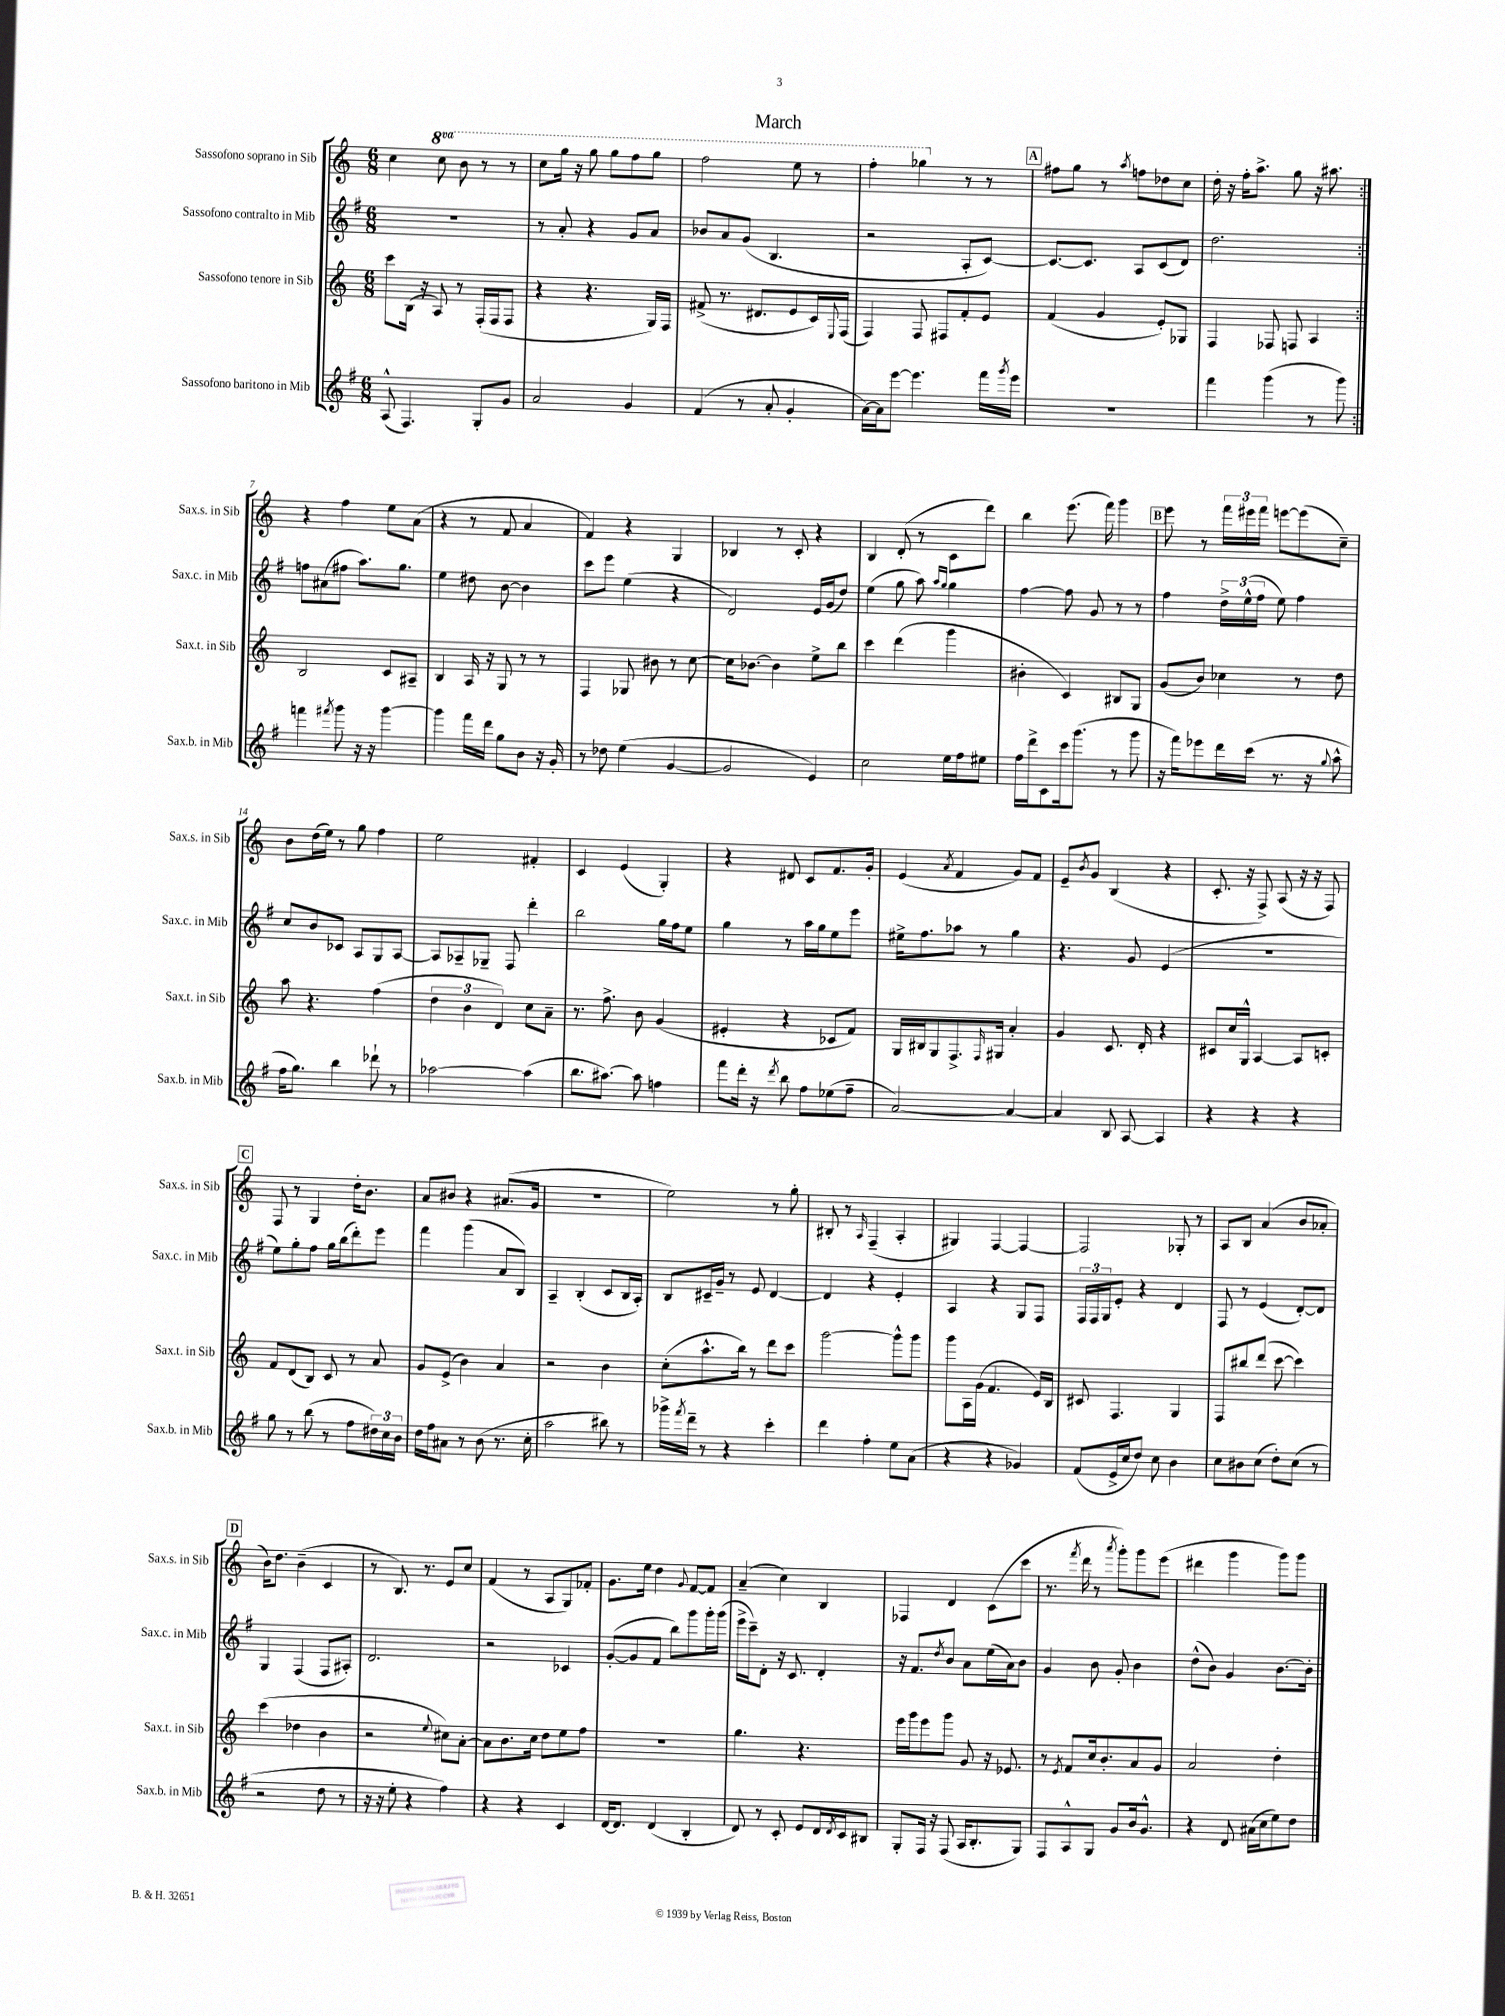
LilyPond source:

\header { title = "March" }
<<
\new StaffGroup <<
\new Staff = "s0" \with { instrumentName = "Sassofono soprano in Sib" shortInstrumentName = "Sax.s. in Sib" } {
    \clef treble \key c \major \numericTimeSignature \time 6/8 \set Staff.ottavationMarkups = #ottavation-simple-ordinals
    \repeat volta 2 { c''4 \ottava #1 c'''8 b''8 r8 r8 |
    c'''8 g'''16 r16 g'''8 g'''8 f'''8 g'''8 |
    f'''2 e'''8 r8 |
    f'''4-. ges'''4 \ottava #0 r8 r8 |
    \mark \markup { \box "A" } fis''8 g''8 r8 \acciaccatura { a''8 } f''8 des''8 c''8 |
    d''16-. r16 f''16-. a''8.-> g''8 r16 ais''8. | }
    r4 f''4 e''8 a'8( |
    r4 r8 f'8 a'4 |
    f'4) r4 g4 |
    bes4 r8 c'8-. r4 |
    b4 d'8-.( r8 c'8 d'''8) |
    b''4 e'''8.( f'''16) g'''4 |
    \mark \markup { \box "B" } e'''8 r8 \tuplet 3/2 { f'''16 eis'''16 f'''16 } e'''8~ e'''8( c''8--) |
    b'8 d''16( e''16) r8 g''8 f''4 |
    e''2 fis'4-. |
    c'4 e'4( g4-.) |
    r4 dis'8 c'8 f'8. g'16-. |
    e'4( \acciaccatura { a'8 } f'4 g'8) f'8 |
    e'8-- \acciaccatura { b'8 } g'8 b4( r4 |
    c'8.-. r16 f8->) a8( r16 r16 f8) |
    \mark \markup { \box "C" } f8 r8 g4 d''16-. b'8. |
    a'8 bis'8 r4 ais'8.( g'16 |
    R2. |
    e''2) r8 g''8-. |
    bis8-. r8 \grace { a16 } f4--( a4-. |
    gis4) f4~ f4~ |
    f2 ges8-. r8 |
    a8 b8 a'4( b'8 aes'8-. |
    \mark \markup { \box "D" } b'16) d''8. b'4--( c'4 |
    r8 b8.) r8. e'8 c''8 |
    f'4( r8 a8 g8) fes'8-. |
    g'8. e''16 d''4 \appoggiatura { g'8 } f'8~ f'8 |
    a'4--( c''4) b4 |
    fes4 d'4 c'8( c'''8 |
    r8. \acciaccatura { f'''8 } d'''16 r8 \acciaccatura { a'''8 } g'''8-.) g'''8 e'''8( |
    dis'''4 g'''4 g'''8) g'''8 \bar "|." |
}
\new Staff = "s1" \with { instrumentName = "Sassofono contralto in Mib" shortInstrumentName = "Sax.c. in Mib" } {
    \clef treble \key g \major \numericTimeSignature \time 6/8
    \repeat volta 2 { R2. |
    r8 a'8-. r4 g'8 a'8 |
    bes'8 a'8 g'8( b4. |
    r2 a8-. c'8~) |
    \mark \markup { \box "A" } c'8.~ c'8. a8 c'8( d'8) |
    d''2. | }
    f''8 ais'8( fis''8 a''8.) g''8. |
    e''4 dis''8 b'8~ b'4 |
    c'''8 e'''8 e''4( r4 |
    d'2) e'16 g'16( d''8) |
    e''4( g''8 a''8) \grace { a''16 g''16 } g''4 |
    fis''4~ fis''8 g'8 r8 r8 |
    \mark \markup { \box "B" } fis''4 \tuplet 3/2 { d''16-> e''16-^( fis''16 } e''8) fis''4 |
    c''8 b'8 ces'8 a8 g8 a8~ |
    a8 aes8-- ges8-- fis8 d'''4-. |
    b''2 g''16 fis''16 e''8 |
    g''4 r8 a''16 g''16 e''8 e'''8 |
    eis''16-> fis''8. aes''8 r8 g''4 |
    r4. g'8 e'4( |
    R2. |
    \mark \markup { \box "C" } e''8) g''8-. fis''8 g''16 b''16( d'''8-.) e'''8 |
    fis'''4 g'''4( a'8 b8) |
    a4-- b4-.( c'8 b16 a16-.) |
    b8 cis'16-- g'16-- r8 e'8 d'4~ |
    d'4 r4 e'4-. |
    a4 r4 g8 fis8 |
    \tuplet 3/2 { fis16 fis16 g16 } e'8-. r4 d'4 |
    fis8 r8 e'4( d'8~-.) d'8 |
    \mark \markup { \box "D" } g4 fis4( fis8 ais8-.) |
    d'2. |
    r2 ces'4 |
    g'8~-.( g'8 fis'8 b''8) g'''8 g'''16-. g'''16( |
    e'''16-> c'''16--) d'8-. r16 c'8. d'4-. |
    r16 fis'8. \acciaccatura { d''8 } b'8 a'8 e''16( a'16) b'8 |
    g'4 b'8 g'8-. b'4 |
    d''8-^( b'8) g'4 b'8.~ b'16-. \bar "|." |
}
\new Staff = "s2" \with { instrumentName = "Sassofono tenore in Sib" shortInstrumentName = "Sax.t. in Sib" } {
    \clef treble \key c \major \numericTimeSignature \time 6/8
    \repeat volta 2 { c'''8 b16( r16 a8) r8 f16-.( f16 f8 |
    r4 r4. g16) f16 |
    fis'8->( r8. dis'8. e'8 c'16) \appoggiatura { e8 } f16( |
    f4) f8 fis8 f'8-. e'8 |
    \mark \markup { \box "A" } f'4( g'4 e'8-.) ges8 |
    f4 fes8 f8 a4 | }
    b2 c'8 ais8-- |
    b4 a16 r16 g8 r8 r8 |
    f4 ges8 bis'8 r8 c''8~ |
    c''16 bes'8.~ bes'4 e''8-> b''8 |
    c'''4 d'''4( g'''4 |
    bis'4-. c'4) bis8 g8 |
    \mark \markup { \box "B" } g'8( b'8) ces''4 r8 d''8 |
    a''8 r4. f''4( |
    \tuplet 3/2 { d''4 b'4 d'4) } c''8 a'8-- |
    r8. f''8.-> b'8 g'4( |
    eis'4-. r4 ces'8 f'8) |
    g16 bis16 g8 f8.-> \grace { f16 } gis16 a'4-. |
    g'4 c'8. d'16-. r4 |
    cis'8 c''16 g16-^ a4~ a8 c'8-. |
    \mark \markup { \box "C" } f'8 d'8( b8) c'8 r8 a'8 |
    g'8 e'8->( b'4) a'4 |
    r2 b'4 |
    c''8-.( a''8.-^ b''16) r8 d'''8 c'''8 |
    g'''2~ g'''8-^ g'''8 |
    g'''8 a16 g'16( f'4. e'16) b16 |
    cis'8 f4. g4 |
    f8 bis''8 d'''8( c'''8~ c'''4) |
    \mark \markup { \box "D" } c'''4( des''4 b'4 |
    r2 \appoggiatura { e''8 } cis''8) a'8~-. |
    a'8 b'8. c''16 d''8 e''8 f''8 |
    r2. |
    g''4. r4. |
    e'''16 g'''16 e'''8 g'''8 g'8 r16 ees'8. |
    r8 \acciaccatura { e'8 } f'8 c''16 b'8.-. a'8 g'8 |
    a'2 d''4-. \bar "|." |
}
\new Staff = "s3" \with { instrumentName = "Sassofono baritono in Mib" shortInstrumentName = "Sax.b. in Mib" } {
    \clef treble \key g \major \numericTimeSignature \time 6/8
    \repeat volta 2 { a8-^( fis4.) g8-. g'8 |
    a'2 g'4 |
    fis'4( r8 a'8-. g'4-. |
    a'16~) a'16 e'''8~ e'''4. fis'''16 \acciaccatura { g'''8 } e'''16 |
    \mark \markup { \box "A" } R2. |
    fis'''4 g'''4( r8 g'''8) | }
    f'''4 \acciaccatura { fis'''8 } g'''8 r16 r16 g'''4~ |
    g'''4 fis'''16 d'''16 g''8 b'8 r16 g'16-. |
    r8 des''8 e''4( g'4~ |
    g'2 e'4) |
    c''2 e''16 fis''16 eis''8 |
    fis''16 d'''16-> c'8 c'''16 g'''8.( r8 g'''8 |
    \mark \markup { \box "B" } r16 fis'''16) ees'''8 d'''16 c'''16( r8. r16 \appoggiatura { g''8 } a''8-^ |
    fis''16 g''8.) b''4 des'''8-! r8 |
    aes''2~ aes''4( |
    b''8. ais''8.~) ais''8 f''4 |
    fis'''8 d'''16-. r16 \acciaccatura { d'''8 } b''8 fis''8 ees''8( fis''8-- |
    a'2~) a'4~ |
    a'4 b8 a8~ a4 |
    r4 r4 r4 |
    \mark \markup { \box "C" } g''8 r8 b''8( r8 fis''8 \tuplet 3/2 { dis''16) c''16 b'16 } |
    d''16 fis''16 ais'8 r8 b'8( r8. c''16-. |
    a''2 bis''8) r8 |
    ges'''16-> \acciaccatura { fis'''8 } d'''16-- r8 r4 c'''4-. |
    d'''4 fis''4-. e''8 a'8( |
    r4 r4 ges'4) |
    fis'8( e'16-> c''16 d''8) c''8 b'4 |
    c''8 bis'8 c''8( d''8-.) c''8( r8 |
    \mark \markup { \box "D" } r2 d''8 r8 |
    r16 r16 e''8-. r4 fis''4) |
    r4 r4 c'4 |
    d'16~ d'8. d'4( b4-. |
    d'8) r8 c'8-. e'8 d'16 \acciaccatura { d'8 } c'16 bis8 |
    g8-. fis16 r16 fis8( a16 b8.-. g8) |
    fis8 a8-^ g8 g'8 b'16 g'8.-^ |
    r4 d'8 ais'16( c''16 e''8) d''8 \bar "|." |
}
>>
>>
